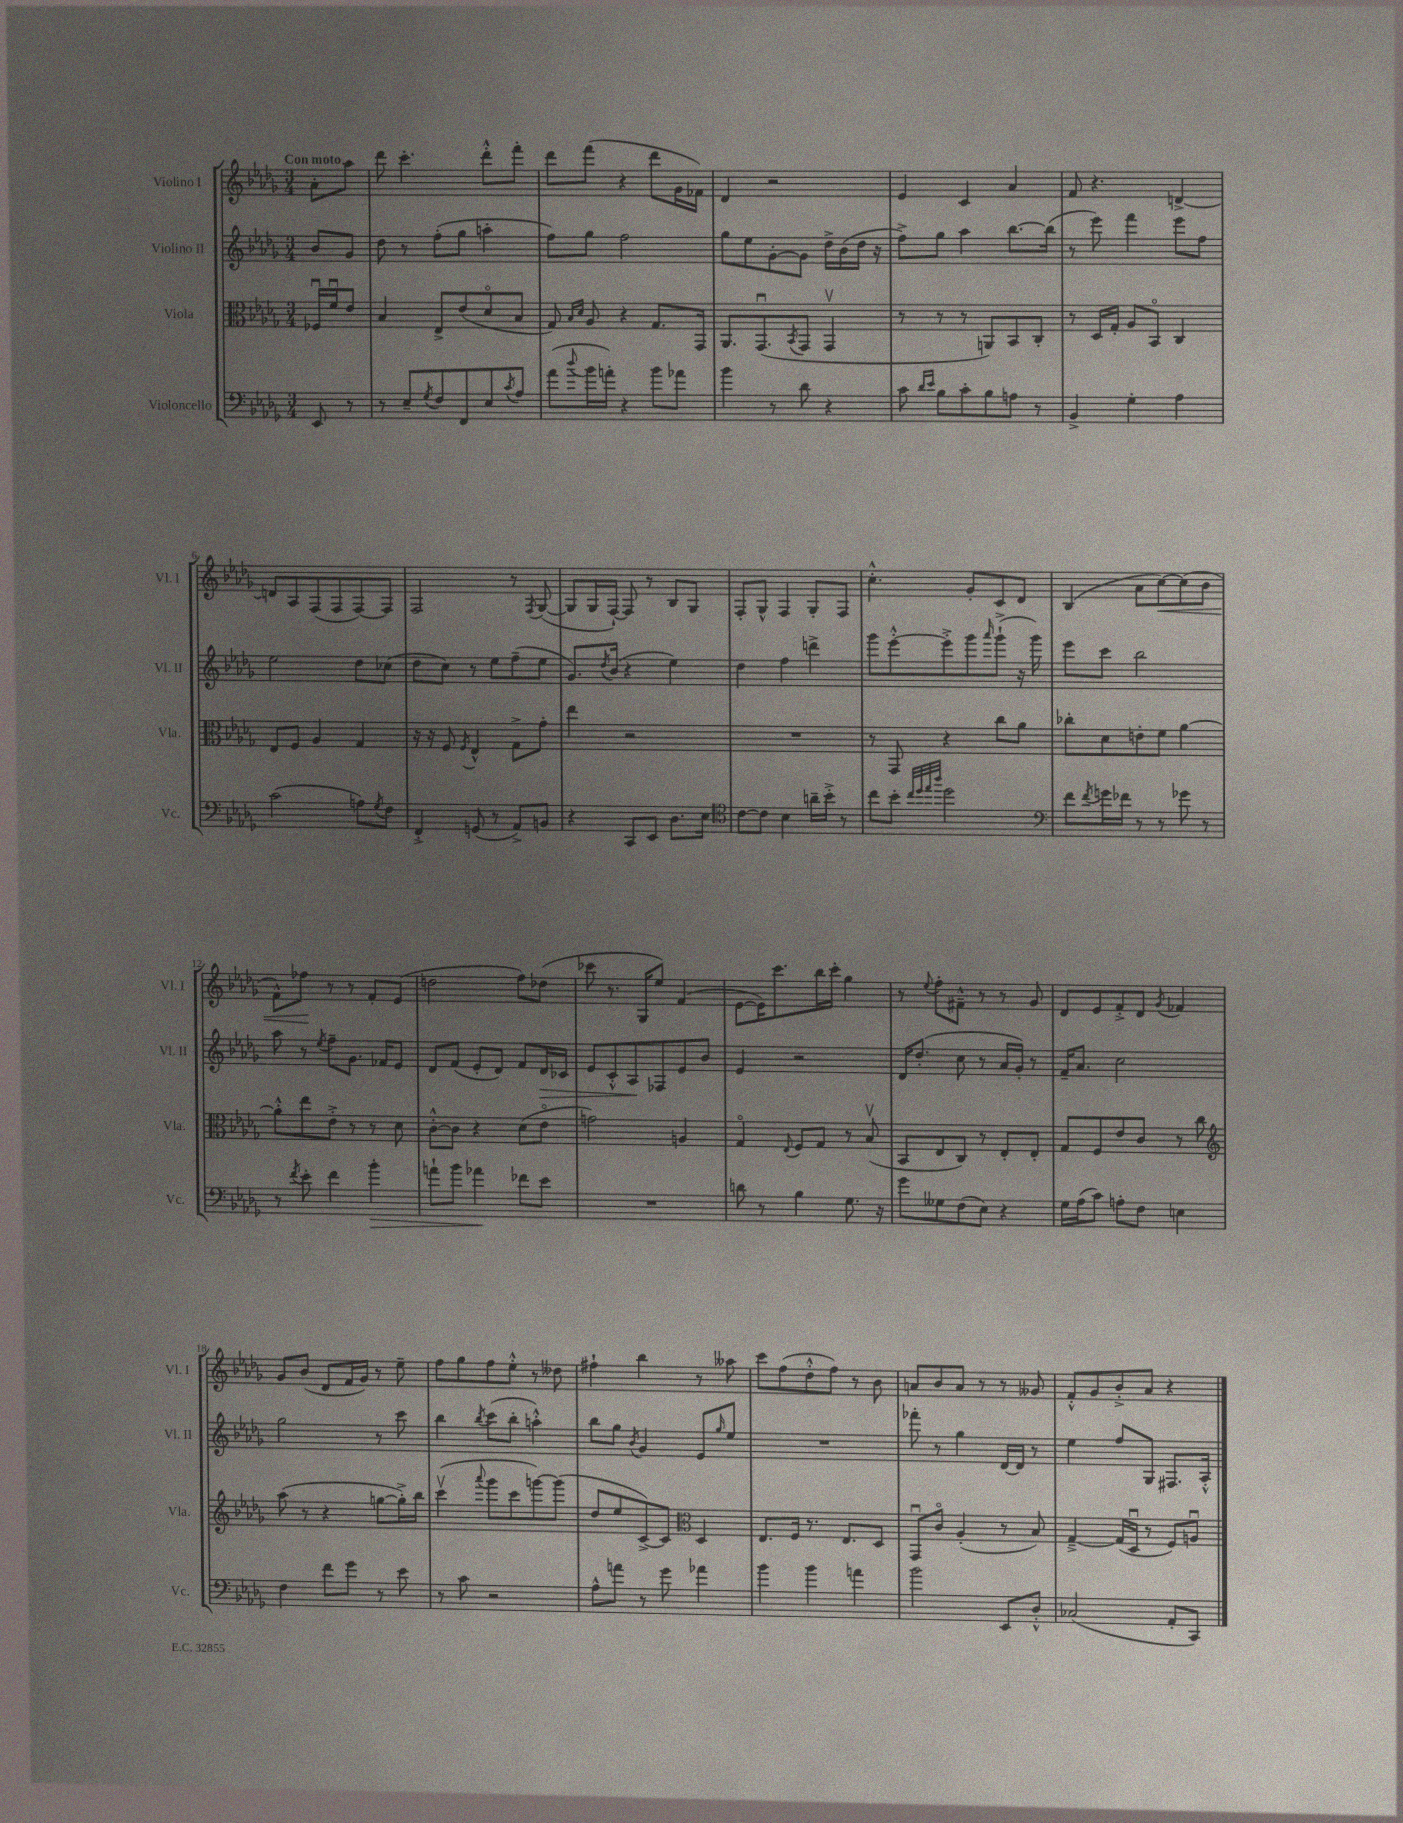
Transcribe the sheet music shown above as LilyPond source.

<<
\new StaffGroup <<
\new Staff = "s0" \with { instrumentName = "Violino I" shortInstrumentName = "Vl. I" } {
    \clef treble \key des \major \numericTimeSignature \time 3/4 \partial 4 \tempo "Con moto"
    aes'8-. aes''8 |
    des'''8 c'''4.-. des'''8-.-^ f'''8-. |
    des'''8 f'''8( r4 des'''8 ges'16 fes'16) |
    des'4 r2 |
    ees'4 c'4 aes'4 |
    f'8 r4. d'4~-> |
    d'8 aes8 f8( f8 f8~) f8 |
    f2 r8 \acciaccatura { f8 } ges8~( |
    ges8 ges16 f16~-!) f8 r8 bes8 ges8 |
    f8-. ges8-^ f4 ges8-. f8 |
    c''4.-.-^ ges'8-. c'8 des'8 |
    bes4( aes'8 c''8~\<) c''8( bes'8 |
    f'8-^) fes''8\! r8 r8 f'8-. ees'8( |
    d''2 f''8) des''8( |
    ces'''8 r8. ges16 ees''8) f'4( |
    ees'8~ ees'16) c'''8. bes''16 c'''16-. ges''4 |
    r8 \appoggiatura { ees''8 } f''8-. fis'8---^ r8 r8 ges'8 |
    des'8 ees'8 f'8-.-> des'8 \acciaccatura { ges'8 } fes'4 |
    ges'8 bes'8( des'8 f'16 ges'16) r8 ees''8-- |
    f''8 ges''8 f''8 ees''8-.-^ r8 deses''8 |
    fis''4-! bes''4 r8 aeses''8 |
    c'''8 f''8( des''8-.-^ f''8) r8 bes'8 |
    a'8 bes'8 a'8 r8 r8 geses'8 |
    f'8-.-^ ges'8 bes'8-.-> aes'8 r4 \bar "|." |
}
\new Staff = "s1" \with { instrumentName = "Violino II" shortInstrumentName = "Vl. II" } {
    \clef treble \key des \major \numericTimeSignature \time 3/4 \partial 4
    bes'8 ges'8 |
    des''8 r8 f''8-.( ges''8 a''4-. |
    f''8) ges''8 f''2 |
    ges''8 ees''8 ges'8~-. ges'8 des''16-> bes'16( des''16 r16 |
    f''8->) ges''8 aes''4 bes''8.~ bes''16( |
    r8 ees'''8) f'''4 ees'''8 f''8 |
    ees''2 des''8 ces''8( |
    des''8 c''8) r8 ees''8 f''8--( ees''8 |
    ges'8.) \acciaccatura { des''8 } bes'16( r4 ees''4) |
    des''4 f''4 d'''4-> |
    ges'''8 ees'''8~-.-^ ees'''8-.-> ges'''8 \grace { aes'''16 } ges'''8-!->( r16 ges'''16) |
    ees'''8 c'''8 bes''2 |
    aes''8 r8 \acciaccatura { ees''8 } f''8-- ges'8. fes'16 ees'8 |
    des'8 f'8( ees'8-. des'8) f'8 des'16\> ces'16 |
    ees'8 c'8-.-^ aes8\! fes8 ees'8 bes'8 |
    ees'4 r2 |
    des'16 des''8.-.( c''8 r8 aes'16 ges'16-.) r8 |
    f'16-- aes'8. c''2 |
    ges''2 r8 c'''8 |
    bes''4 \acciaccatura { bes''8 } c'''8( bes''8-. a''4-.-^) |
    bes''8 ges''8 \acciaccatura { bes'8 } ges'4 ees'8 \grace { ges''16 } ees''8 |
    R2. |
    fes'''8-. r8 ges''4 des'16~ des'16 r8 |
    ees''4 f''8 ges8 fis8. aes16-.-^ \bar "|." |
}
\new Staff = "s2" \with { instrumentName = "Viola" shortInstrumentName = "Vla." } {
    \clef alto \key des \major \numericTimeSignature \time 3/4 \partial 4
    fes16\downbow f'16\downbow ees'8 |
    bes4 ees8-> ees'8( des'8\flageolet bes8 |
    ges8) \grace { bes16 des'16 } aes8 r4 ges8. ges,16 |
    aes,8. ges,8.\downbow( \acciaccatura { bes,8 } ges,8 ges,4\upbow |
    r8 r8 r8 a,8) bes,8 c8-. |
    r8 des16 ges16-. aes8 bes,8\flageolet c4 |
    ees8 f8 aes4 ges4 |
    r16 r16 f8 \acciaccatura { f8 } ees4-^ ges8-> ges'8-. |
    ees''4 r2 |
    R2. |
    r8 ges,8 r4 c''8 aes'8 |
    ces''8-. des'8 e'8-. f'8 aes'4~ |
    aes'8-.-^ ees''8 ees'8-.-> r8 r8 des'8 |
    c'8~-.-^ c'8 r4 des'8( ees'8\flageolet |
    g'2) a4 |
    ges4\flageolet \appoggiatura { ees8 } f8 ges8 r8 bes8\upbow( |
    bes,8 ees8 c8) r8 ees8-. ees8-. |
    ges8 f8 ees'8 c'8 r8 c''8 |
    \clef treble aes''8( r8 r4 g''8~ g''16-.->) bes''16 |
    c'''4\upbow( \appoggiatura { aes'''8 } ges'''8 c'''8 g'''8~) g'''8( |
    des''8 ees''8 c'8~->) c'8 \clef alto des4 |
    ees8. f16 r8. ees8. des8 |
    ges,8\downbow c'8\flageolet aes4-.( r8 bes8) |
    ges4~---> ges16( des16\downbow r8 f8) a8\downbow \bar "|." |
}
\new Staff = "s3" \with { instrumentName = "Violoncello" shortInstrumentName = "Vc." } {
    \clef bass \key des \major \numericTimeSignature \time 3/4 \partial 4
    ees,8 r8 |
    r8 ees8-- \acciaccatura { ges8 } f8 f,8 ees8 \acciaccatura { c'8 } aes8 |
    aes'8( \appoggiatura { des''8 } bes'16 a'16-.) r4 bes'8 aes'8 |
    bes'4 r8 des'8 r4 |
    c'8 \grace { des'16 ees'16 } bes8 c'8-. bes8 a8 r8 |
    bes,4-> ges4-. aes4 |
    c'2( a8) \acciaccatura { ges8 } f8 |
    f,4-.-> g,8( r8 aes,8->) b,8 |
    r4 c,8 ees,8 des8. ees16 |
    \clef tenor c'8~ c'8 bes4 a'16-- bes'16-.-> r8 |
    c''8 bes'8-. \grace { c''32 des''32 ees''32 aes''32 } des''2 |
    \clef bass f'8 \acciaccatura { f'8 } g'16 fes'16 r8 r8 ges'8 r8 |
    r8 \acciaccatura { f'8 } ees'8-. f'4 bes'4-.\> |
    a'8-! bes'8 aes'4\! fes'8 ees'8 |
    R2. |
    d'8 r8 bes4 ges8. r16 |
    ges'8 geses8 f8( ees8) r4 |
    ges16 aes16( c'8) a8-. f8 e4 |
    f4 f'8 ges'8 r8 ees'8 |
    r8 c'8 r2 |
    aes8-^ a'8 r8 ges'8 aes'4 |
    bes'4 bes'4 a'4 |
    bes'2 ees,8 des8-.-^ |
    ces2( aes,8-. c,8) \bar "|." |
}
>>
>>
